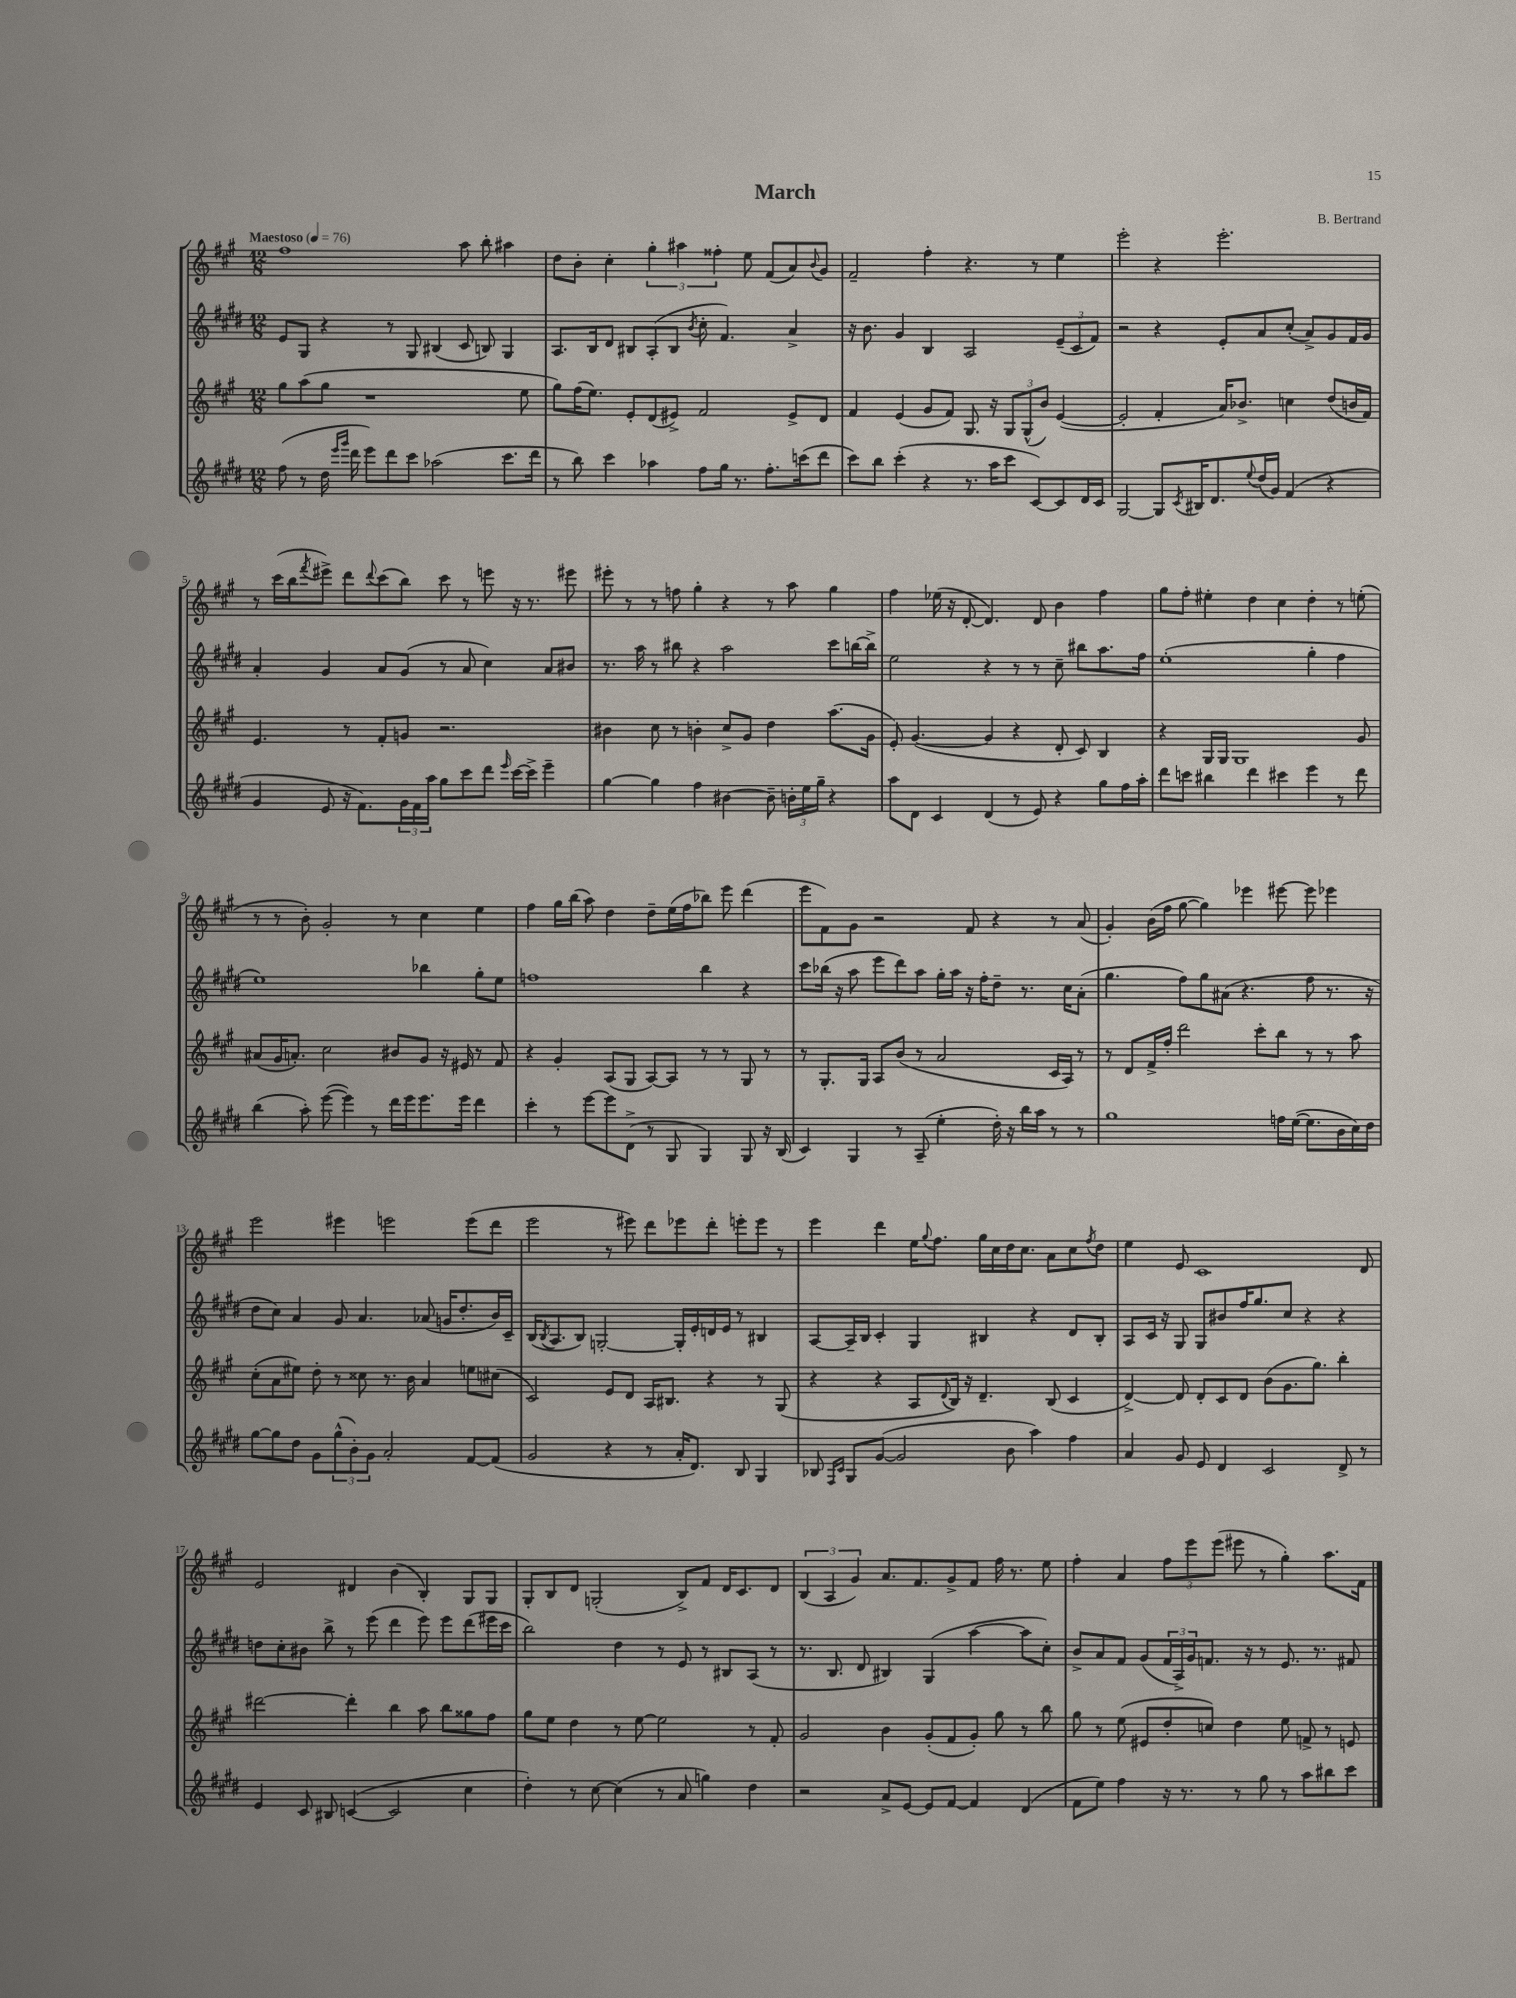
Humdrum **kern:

**kern	**kern	**kern	**kern
*part4	*part3	*part2	*part1
*staff4	*staff3	*staff2	*staff1
*clefG2	*clefG2	*clefG2	*clefG2
*k[f#c#g#d#]	*k[f#c#g#]	*k[f#c#g#d#]	*k[f#c#g#]
*M12/8	*M12/8	*M12/8	*M12/8
*MM76	*MM76	*MM76	*MM76
=1	=1	=1	=1
!	!	!	!LO:TX:a:B:t=Maestoso
(8ff#\	8gg#\L	8e/L	1ff#
8r	(8aa\	8G#/J	.
16dd#\	8gg#\J	4r	.
16qqeee/LL	.	.	.
16qqggg#/JJ	.	.	.
16ddd#\	.	.	.
8eee\L)	1r	.	.
8ddd#\	.	8r	.
8ccc#\J	.	8G#/	.
(2aa-X\	.	(4B#X/	.
.	.	8c#/	8aa\
.	.	8Bn/)	8bb'\
8.ccc#\L	.	4G#/	4aa#X\
.	8ee\	.	.
16ddd#\Jk	.	.	.
=2	=2	=2	=2
8r	8gg#\L)	8.A/L	8dd\L
8bb\)	(16ff#\K	.	8b'\J
.	8.ee\J)	16B/k	.
4ccc#\	.	8d#/J	4cc#'\
.	8e'/L	8B#X/L	.
4aa-X\	(8d/	(8A'/	6gg#'\
.	8e#X^/J)	8B#/J	.
.	.	.	6aa#X\
.	.	8qb/	.
8ff#\L	2f#/	8cc#'\	.
.	.	.	6ff##X'\
16gg#\Jk	.	4.f#/)	.
8.r	.	.	.
.	.	.	8ee\
8.ff#'\L	.	.	(8f#/L
.	8e#^/L	4a^/	8a/)
(16cccn\k	.	.	.
.	.	.	8qqb/
8ddd#\J	8d/J	.	8g#/J
=3	=3	=3	=3
8ccc#\L)	4f#/	16r	2f#~/
.	.	8.b\	.
8bb\J	.	.	.
(4ccc#'\	(4e/	4g#/	.
4r	8g#/L	4B/	4ff#'\
.	8f#/J)	.	.
8.r	8.G#/	2A/	4.r
16aa\KL	16r	.	.
8ccc#\J	12G#/L	.	.
.	(12G#^^/	.	.
[8c#/L)	.	.	8r
.	12b/J)	.	.
8c#/]	([4e/	(12e~/L	4ee\
.	.	12c#/	.
16d#/L	.	.	.
.	.	12f#/J)	.
16c#/JJ	.	.	.
=4	=4	=4	=4
[2G#/	2e'/]	2r	2eee'\
8G#/L]	4f#'/	4r	4r
8qc#/	.	.	.
16B#X/K	.	.	.
8.d#/	.	.	.
.	16a/KL)	8e'/L	2.eee'\
.	8.b-X^/J	.	.
8qqee/	.	.	.
(16dd#/L	.	8a/	.
16g#/JJ)	.	.	.
(4f#/	4ccn\	(8cc#'/J	.
.	.	8a^/L)	.
4r	(8dd/L	8g#/	.
.	16bn/L	16f#/L	.
.	16f#/JJ)	16g#/JJ	.
!!LO:LB:g=z
=5	=5	=5	=5
4g#/	4.e/	4a'/	8r
.	.	.	(16ccc#\LL
.	.	.	16bb\J
.	.	.	8qfff#/
8e/	.	4g#/	8eee#X^\J)
16r	8r	.	8ddd\L
8.f#\L)	.	.	.
.	.	.	8qqddd/
.	8f#'/L	8a/L	(8ccc#\
24g#\L	8gn/J	(8g#/J	8bb\J)
24f#\	.	.	.
24aa\JJ	.	.	.
8gg#\L	2.r	8r	8ccc#\
8ccc#\	.	8a/	8r
8ddd#\J	.	4cc#\)	8eeen\
16qqeee/	.	.	.
[16ccc#\LL	.	.	16r
16ccc#^\JJ]	.	.	8.r
4eee~\	.	8a/L	.
.	.	8b#X/J	8eee#X\
=6	=6	=6	=6
[4gg#\	4b#X\	8.r	8eee#X'\
.	.	.	8r
.	.	16aa\	.
4gg#\]	8cc#\	8r	8r
.	8r	8bb#X\	8ffn\
4ff#\	4bn'\	4r	4gg#'\
[4b#X\	8cc#^/L	2aa\	4r
.	8g#/J	.	.
8b#~\]	4dd\	.	8r
24bn'\LL	.	.	8aa\
24ee\	.	.	.
24gg#~\JJ	.	.	.
4r	(8.aa\L	8ccc#\L	4gg#\
.	.	[16bbn\L	.
.	16g#\Jk	16bb^\JJ]	.
=7	=7	=7	=7
8aa\L	8e'/)	2ee\	4ff#\
8d#\J	([4.g#/	.	.
4c#/	.	.	(16ee-X\
.	.	.	16r
.	.	.	[8d'/
(4d#/	4g#/]	4r	4.d/])
8r	4r	8r	.
8e/)	.	8r	8d/
4r	8d'/	8cc#~\	4b\
.	8c#/)	8bb#X\L	.
8gg#\L	4B/	8.aa\	4ff#\
16ff#\L	.	.	.
16aa'\JJ	.	16ff#\Jk	.
=8	=8	=8	=8
8ddd#\L	4r	(1ee'	8gg#\L
8cccn\J	.	.	8ff#'\J
4bb#X\	16G#/LL	.	4ee#X'\
.	16G#/JJ	.	.
.	1G#	.	.
4ddd#\	.	.	4dd\
4ccc#X\	.	.	4cc#\
4eee\	.	4gg#'\	4dd'\
8r	.	4ff#\	8r
8ddd#\	8g#/	.	(8een'\
!!LO:LB:g=z
=9	=9	=9	=9
(4bb\	(8a#X/L	1ee)	8r
.	16g#/K	.	8r
.	8.an'/J)	.	.
8aa'\)	.	.	8b'\)
([8eee\	2cc#\	.	2g#'/
4eee\])	.	.	.
8r	.	.	.
16ddd#\LL	8b#X/L	.	8r
16eee\J	.	.	.
8.eee\	8g#/J	4bb-X\	4cc#\
.	16r	.	.
16eee\Jk	16e#X/	.	.
4ddd#\	8r	8gg#'\L	4ee\
.	8f#/	8ee\J	.
=10	=10	=10	=10
4ccc#'\	4r	1ffn	4ff#\
8r	4g#'/	.	16gg#\LL
.	.	.	(16bb\JJ
[8eee\L	.	.	8aa\)
8eee\]	(8A/L	.	4dd\
(8d#^\J	8G#/J	.	.
8r	[8A/L)	.	8dd~\L
8G#/	8A/J]	.	(16ee\L
.	.	.	16ff#\J
4G#/)	8r	4bb\	8bb-X\J)
.	8r	.	8eee\
8G#/	8G#/	4r	(4ddd\
16r	8r	.	.
(16B/	.	.	.
=11	=11	=11	=11
4c#/)	8r	8ccc#\L	8eee\L
.	8.G#'/L	(16bb-X\Jk	8f#\)
.	.	16r	.
4G#/	.	8aa\	8g#\J
.	16G#/Jk	.	.
.	8A/L	8eee\L	2r
8r	(8b/J	8ddd#\)	.
(8A~/	8r	8aa\J	.
4ee'\	2a/	16gg#'\LL	.
.	.	16aa\JJ	.
.	.	16r	8f#/
.	.	16ff#'\KL	.
16dd#'\)	.	8dd#~\J	4r
16r	.	.	.
16bb\LL	.	8.r	.
16aa\JJ	.	.	.
8r	16c#/LL	.	8r
.	16A/JJ)	16cc#\KL	.
8r	8r	(8a'\J	(8a/
=12	=12	=12	=12
1gg#	8r	4.gg#\	4g#'/)
.	8d/L	.	.
.	16f#^/L	.	(16b\LL
.	16ff#'/JJ	.	16ff#\JJ
.	2ddd\	8ff#\L)	[8gg#\
.	.	8gg#\	4gg#\])
.	.	(8a#X\J	.
.	.	4.r	4eee-X\
.	8ccc#'\L	.	.
16ffn\LL	8bb\J	.	[8eee#X\
([16ee\JJ	.	.	.
8.ee\L]	8r	8ff#\	8eee#\]
.	8r	8.r	4eee-X\
16b\L	.	.	.
16cc#\)	8aa\	.	.
16dd#\JJ	.	16r	.
!!LO:LB:g=z
=13	=13	=13	=13
[8gg#\L	(8cc#'\L	8dd#\L	2eee\
8gg#\]	8a\	8cc#\J)	.
8dd#\J	8ee#X\J)	4a/	.
8g#\L	8dd'\	.	.
(12gg#^^\	8r	8g#/	4eee#X\
12b'\)	.	.	.
.	8cc##X\	4.a/	.
12g#\J	.	.	.
2a'/	8.r	.	2eeen\
.	16b\	.	.
.	4a/	(8a-X/	.
.	.	16gn/KL	.
.	.	8.dd#'/	.
[8f#/L	8een\L	.	(8eee\L
(8f#/J]	(8cc#X\J	16b/L)	8ddd\J
.	.	16c#~/JJ	.
=14	=14	=14	=14
2g#/	2c#/)	(16B/KL	2eee\
.	.	8qB/	.
.	.	8.A/	.
.	.	8B/J)	.
.	.	[2Gn'/	.
4r	8e/L	.	8r
.	8d/J	.	8eee#X\)
8r	16A/KL	.	8ddd\L
.	8.B#X/J	.	.
16a'/KL	.	16G'/LL]	8eee-X\
8.d#/J)	.	16e'/	.
.	4r	16dn/	8ddd'\J
.	.	16e/JJ	.
8B/	.	8r	8eeen'\L
4G#/	8r	4B#X/	8eee\J
.	(8G#/	.	8r
=15	=15	=15	=15
8B-X/	4r	[8A/L	4eee\
16qqF#/LL	.	.	.
16qqc#/JJ	.	.	.
8G#/L	.	16A~/L]	.
.	.	16B/JJ	.
([8g#/J	4r	4c#'/	4ddd\
2g#/]	.	.	.
.	8A/L	4G#/	16ee\KL
.	.	.	8qqgg#/
.	.	.	8.ff#\J
.	8qqd/	.	.
.	16B/Jk)	.	.
.	16r	.	.
.	4.d~/	4B#X/	16gg#\LL
.	.	.	16cc#\
8b\	.	.	16dd\J
.	.	.	8.cc#\J
4aa\)	.	4r	.
.	(8B/	.	8a\L
4ff#\	4c#/	8d#/L	8cc#\
.	.	.	8qff#/
.	.	8B#'/J	8dd\J
=16	=16	=16	=16
4a/	[4d^/)	8A/L	4ee\
.	.	16c#/Jk	.
.	.	16r	.
8g#/	8d/]	8G#/	8e/
8e/	8d'/L	8G#/L	1c#
4d#/	8c#/	8b#X/	.
.	8d/J	16ff#/K	.
.	.	8.gg#/	.
2c#/	(8b\L	.	.
.	8.g#\	8cc#/J	.
.	.	4r	.
.	8.gg#\J)	.	.
8d#^/	4bb'\	4r	.
8r	.	.	8d/
!!LO:LB:g=z
=17	=17	=17	=17
4e/	[2ddd#X\	8ddn\L	2e/
.	.	8cc#'\	.
8c#/	.	8b#X\J	.
8B#X/	.	8bb^\	.
([4cn/	4ddd#'\]	8r	4d#X/
.	.	(8eee\	.
2c/]	4bb\	4ddd#\	(4b\
.	8aa\	8eee\)	4B'/)
.	8bb\L	8eee\L	.
4cc#\	8gg##X\	(8ddd#\	8G#/L
.	8ff#\J	16eee#X\L	8G#/J
.	.	16ccc#\JJ	.
=18	=18	=18	=18
4dd#'\)	8gg#\L	2bb\)	8G#'/L
.	8ee\J	.	8B/
8r	4dd\	.	8d/J
[8cc#\	.	.	(2Gn'/
(4cc#\]	8r	4dd#\	.
.	[8ee\	.	.
8r	2ee\]	8r	.
8a/	.	8e/	8B^/L)
4ggn\)	.	8r	8f#/J
.	.	8B#X/L	16d/KL
.	.	.	8.c#/
4dd#\	8r	(8A/J	.
.	8f#'/	8r	8d/J
=19	=19	=19	=19
2r	2g#/	8.r	(6B/
.	.	.	6A/
.	.	8.B/	.
.	.	.	6g#/)
.	.	8d#/	.
8a^/L	4b\	4B#X/)	8.a/L
[8e/J	.	.	.
.	.	.	8.f#/
8e/L]	(8g#'/L	(4G#/	.
[8f#/J	8f#/	.	8g#^/
4f#/]	8g#'/J)	[4aa\	8f#/J
.	8gg#\	.	16ff#\
.	.	.	8.r
(4d#/	8r	8aa\L]	.
.	8bb\	8cc#'\J)	8ee\
=20	=20	=20	=20
8f#\L	8gg#\	8b^/L	4ff#'\
8ee\J)	8r	8a/	.
4ff#\	(8ee\	8f#/J	4a/
.	8e#X/L	(8g#/L	.
16r	8dd'/	24f#/L	12ff#\L
.	.	24A^/)	.
8.r	.	.	.
.	.	24g#/J	12eee\
.	8ccn/J)	8.fn/J	.
.	.	.	(12eee\J
8r	4dd\	.	8eee#X\
.	.	16r	.
8gg#\	.	8r	8r
8r	8ee\	8.e/	4gg#'\)
8aa\L	8fn^/	.	.
.	.	8.r	.
8bb#X\	8r	.	8.aa\L
8ccc#\J	8en/	8f#X/	.
.	.	.	16f#\Jk
==	==	==	==
*-	*-	*-	*-
